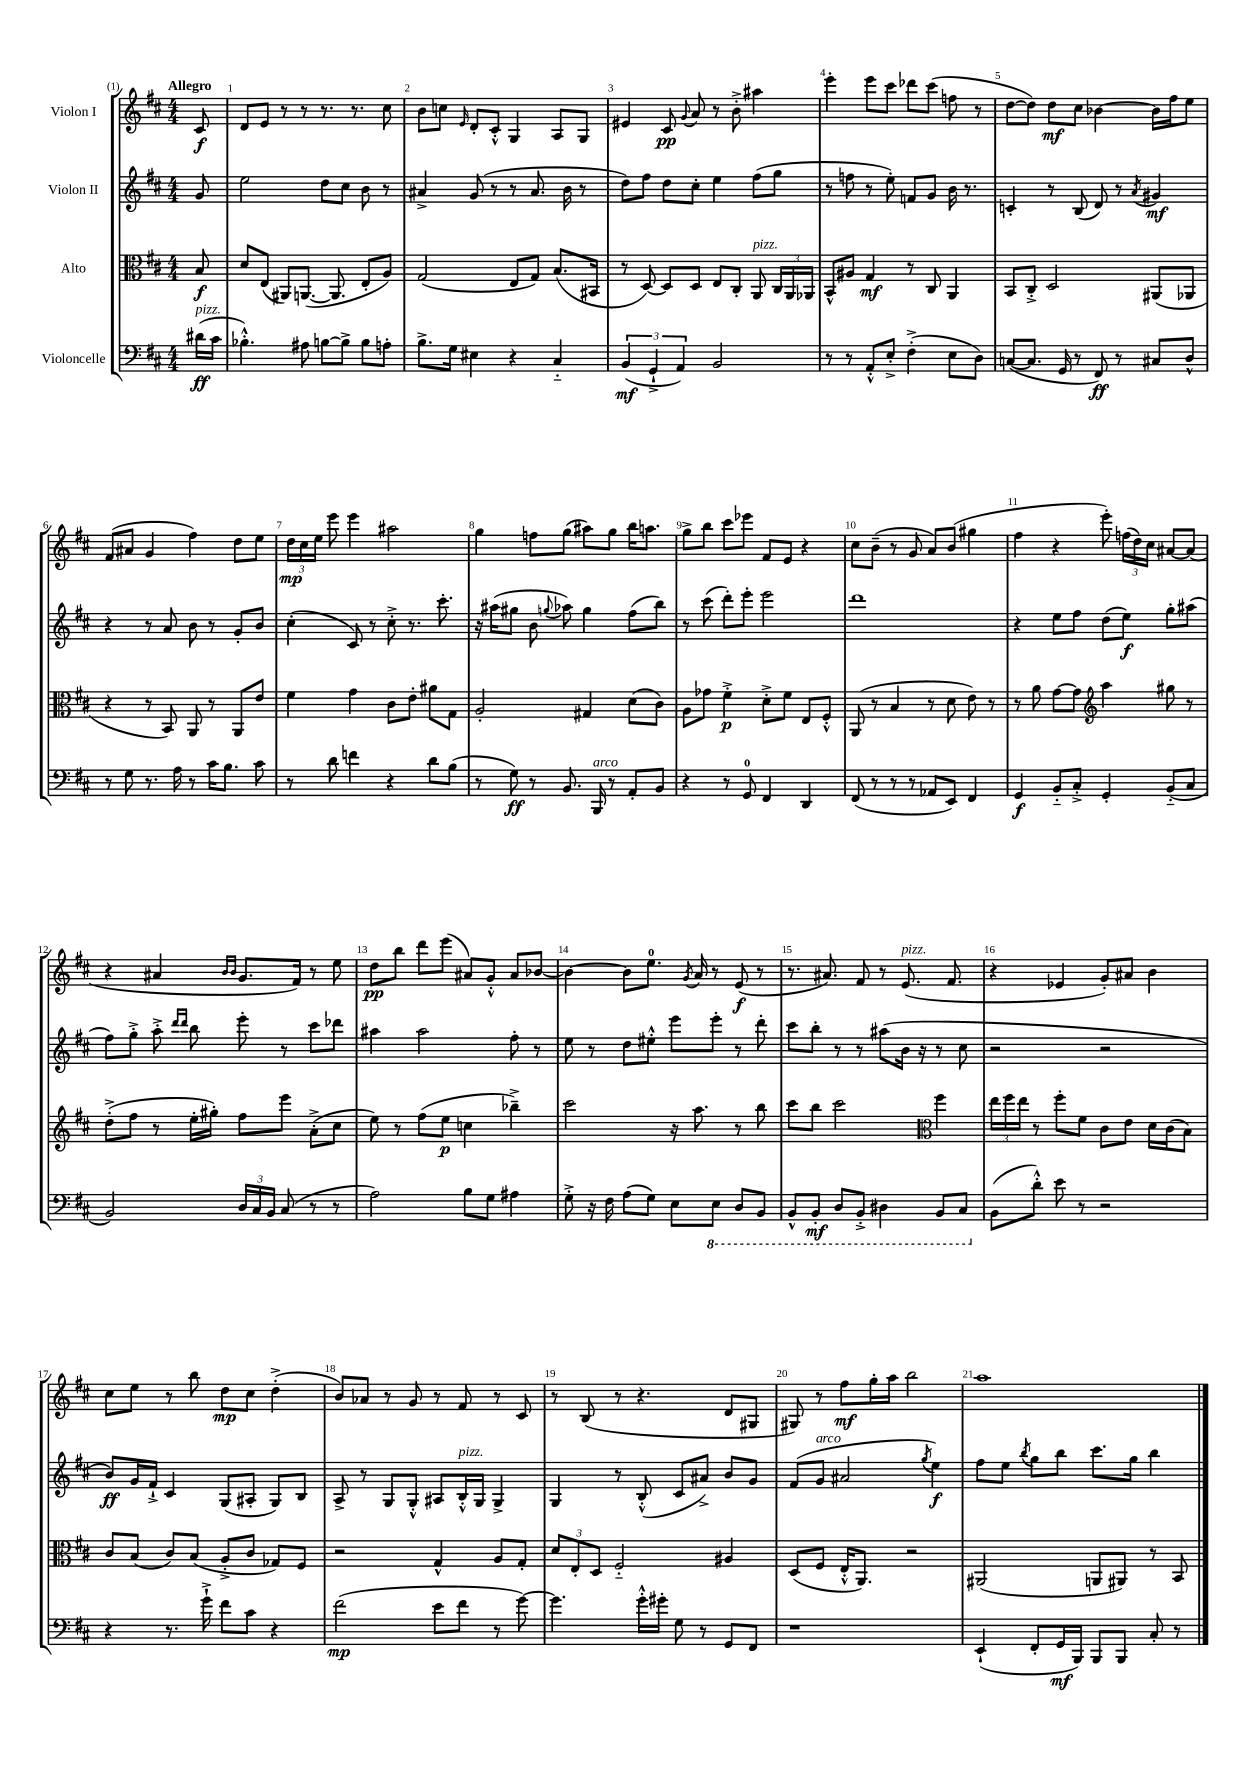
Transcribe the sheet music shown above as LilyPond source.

<<
\new StaffGroup <<
\new Staff = "s0" \with { instrumentName = "Violon I" } {
    \clef treble \key d \major \numericTimeSignature \time 4/4 \partial 8 \tempo "Allegro"
    \autoBeamOff cis'8\f |
    d'8[ e'8] r8 r8 r8. r8. cis''8 |
    b'8[ c''8] \grace { e'16 } d'8[-. cis'8]-.-^ g4 a8[ g8] |
    eis'4 cis'8\pp \appoggiatura { g'8 } a'8 r8 b'8-.-> ais''4 |
    e'''4-. e'''8[ cis'''8] des'''8[ cis'''8]( f''8 r8 |
    d''8[~ d''8]) d''8[\mf cis''8] bes'4~ bes'16[ fis''16 e''8] |
    fis'8[( ais'8] g'4 fis''4) d''8[ e''8] |
    \tuplet 3/2 { d''16[\mp cis''16 e''16] } e'''8 e'''4 ais''2 |
    g''4 f''8[ g''8]( ais''8[) g''8] b''16[ a''8.] |
    g''8[-> b''8] cis'''8[ ees'''8] fis'8[ e'8] r4 |
    cis''8[ b'8]--( r8 g'8 a'8[) b'8]( gis''4 |
    fis''4 r4 e'''8-.) \tuplet 3/2 { f''16[( d''16) cis''16] } ais'8[~ ais'8]( |
    r4 ais'4 \grace { b'16[ b'16] } g'8.[ fis'16]) r8 e''8 |
    d''8[\pp b''8] d'''8[ e'''8]( ais'8[) g'8]-.-^ ais'8[ bes'8]~ |
    bes'4~ bes'8[ e''8.]-0 \acciaccatura { g'8 } a'16 r8 e'8\f( r8 |
    r8. ais'8.) fis'8 r8 e'8.^\markup { \italic "pizz." }( fis'8. |
    r4 ees'4 g'8[-.) ais'8] b'4 |
    cis''8[ e''8] r8 b''8 d''8[\mp cis''8] d''4-.->( |
    b'8[) aes'8] r8 g'8 r8 fis'8 r8 cis'8 |
    r8 b8( r8 r4. d'8[ gis8] |
    gis8) r8 fis''8[\mf g''16-. a''16] b''2 |
    a''1 \bar "|." |
}
\new Staff = "s1" \with { instrumentName = "Violon II" } {
    \clef treble \key d \major \numericTimeSignature \time 4/4 \partial 8
    \autoBeamOff g'8 |
    e''2 d''8[ cis''8] b'8 r8 |
    ais'4-> g'8( r8 r8 ais'8. b'16 r8 |
    d''8[) fis''8] d''8[ cis''8]-. e''4 fis''8[( g''8] |
    r8 f''8 r8 e''8-.) f'8[ g'8] b'16 r8. |
    c'4-. r8 b8( d'8) r8 \acciaccatura { a'8 } gis'4\mf |
    r4 r8 a'8 b'8 r8 g'8[-. b'8] |
    cis''4-.( cis'8) r8 cis''8-.-> r8. cis'''8.-. |
    r16 ais''16[( gis''8] b'8 \appoggiatura { g''8 } aes''8) g''4 fis''8[( b''8]) |
    r8 cis'''8( d'''8[-.) e'''8]-. e'''2 |
    d'''1 |
    r4 e''8[ fis''8] d''8[( e''8]\f) g''8[-. ais''8]( |
    fis''8[) g''8]-.-> a''8-.-> \grace { d'''16[ d'''16] } b''8 e'''8-. r8 cis'''8[ des'''8] |
    ais''4 ais''2 fis''8-. r8 |
    e''8 r8 d''8[ eis''8]-.-^ e'''8[ e'''8]-. r8 d'''8-. |
    cis'''8[ b''8]-. r8 r8 ais''8[( b'16] r16 r8 cis''8 |
    r2 r2 |
    b'8[\ff) g'16 fis'16]-!-> cis'4 g8[( ais8]-. g8[) b8] |
    a8-> r8 g8[ g8]-.-^ ais8[ b16-.-^^\markup { \italic "pizz." } g16] g4-> |
    g4 r8 b8-.-^( cis'8[ ais'8]->) b'8[ g'8] |
    fis'8[( g'8]^\markup { \italic "arco" } ais'2 \acciaccatura { g''8 } e''4\f) |
    fis''8[ e''8] \acciaccatura { b''8 } g''8[ b''8] cis'''8.[ g''16] b''4 \bar "|." |
}
\new Staff = "s2" \with { instrumentName = "Alto" } {
    \clef alto \key d \major \numericTimeSignature \time 4/4 \partial 8
    \autoBeamOff b8\f |
    d'8[ e8]( ais,8[) a,8.]~( a,8. e8[-. a8]) |
    g2( e8[ g8]) b8.[( bis,16] |
    r8 d8~) d8[ d8] e8[ cis8]-. a,8^\markup { \italic "pizz." } \tuplet 3/2 { cis16[ a,16 aes,16] } |
    b,8[-^ ais8] g4\mf r8 cis8 a,4 |
    b,8[ cis8]-.-> d2 ais,8[( aes,8] |
    r4 r8 b,8) a,8 r8 a,8[ e'8] |
    fis'4 g'4 cis'8[ e'8]-. ais'8[ g8] |
    a2-. gis4 d'8[( cis'8]) |
    a8[ ges'8] fis'4-.->\p d'8[-.-> fis'8] e8[ fis8]-.-^ |
    a,8( r8 b4 r8 d'8 e'8) r8 |
    r8 a'8 g'8[~ g'8] \clef treble a''4 gis''8 r8 |
    d''8[-.->( fis''8] r8 e''16[-. gis''16]-.) fis''8[ e'''8] a'8[-.->( cis''8] |
    e''8) r8 fis''8[( e''8]\p c''4 bes''4--->) |
    cis'''2 r16 a''8. r8 b''8 |
    cis'''8[ b''8] cis'''2 \clef alto fis''4 |
    \tuplet 3/2 { e''16[ fis''16 e''16] } r8 fis''8[-. fis'8] cis'8[ e'8] d'16[ cis'16( b8]) |
    cis'8[ b8]( cis'8[) b8]( a8[-.-> cis'8] ges8[) fis8] |
    r2 g4-^ a8[ g8]-. |
    \tuplet 3/2 { d'8[ e8-. d8] } fis2-_ ais4 |
    d8[( fis8] e16[-.-^ a,8.]) r2 |
    ais,2( a,8[ ais,8]) r8 b,8 \bar "|." |
}
\new Staff = "s3" \with { instrumentName = "Violoncelle" } {
    \clef bass \key d \major \numericTimeSignature \time 4/4 \partial 8
    \autoBeamOff dis'16[\ff^\markup { \italic "pizz." }( cis'16] |
    bes4.-.-^) ais8 b8[~ b8]-> b8[ a8]-. |
    b8.[-> g16] eis4 r4 cis4-_ |
    \tuplet 3/2 { b,4\mf( g,4-!-> a,4) } b,2 |
    r8 r8 a,8[-.-^ e8]-.-> fis4-.->( e8[ d8]) |
    c8[~( c8.] g,16 r8 fis,8\ff) r8 cis8[ d8]-^ |
    r8 g8 r8. a16 r8 cis'16[ b8.] cis'8 |
    r8 d'8 f'4 r4 d'8[ b8]( |
    r8 g8\ff) r8 b,8. b,,16^\markup { \italic "arco" } r8 a,8[-. b,8] |
    r4 r8 g,8-0 fis,4 d,4 |
    fis,8( r8 r8 r8 aes,8[ e,8]) fis,4 |
    g,4\f b,8[-_ cis8]-.-> g,4-. b,8[-_( cis8] |
    b,2) \tuplet 3/2 { d16[ cis16 b,16] } cis8( r8 r8 |
    a2) b8[ g8] ais4 |
    g8-.-> r16 fis16 a8[( g8]) e8[ \ottava #-1 e,8] d,8[ b,,8] |
    b,,8[-^ b,,8]-.\mf d,8[ b,,8]-.-> dis,4 b,,8[ cis,8] \ottava #0 |
    b,8[( d'8]-.-^) e'8 r8 r2 |
    r4 r8. g'16-!-> fis'8[ cis'8] r4 |
    fis'2\mp( e'8[ fis'8] r8 g'8~) |
    g'4. g'16[-.-^ gis'16]-. g8 r8 g,8[ fis,8] |
    r1 |
    e,4-!( fis,8[-. g,16\mf b,,16]) b,,8[ b,,8] cis8-. r8 \bar "|." |
}
>>
>>
\layout { \context { \Score \override BarNumber.break-visibility = ##(#f #t #t) barNumberVisibility = #all-bar-numbers-visible } }
